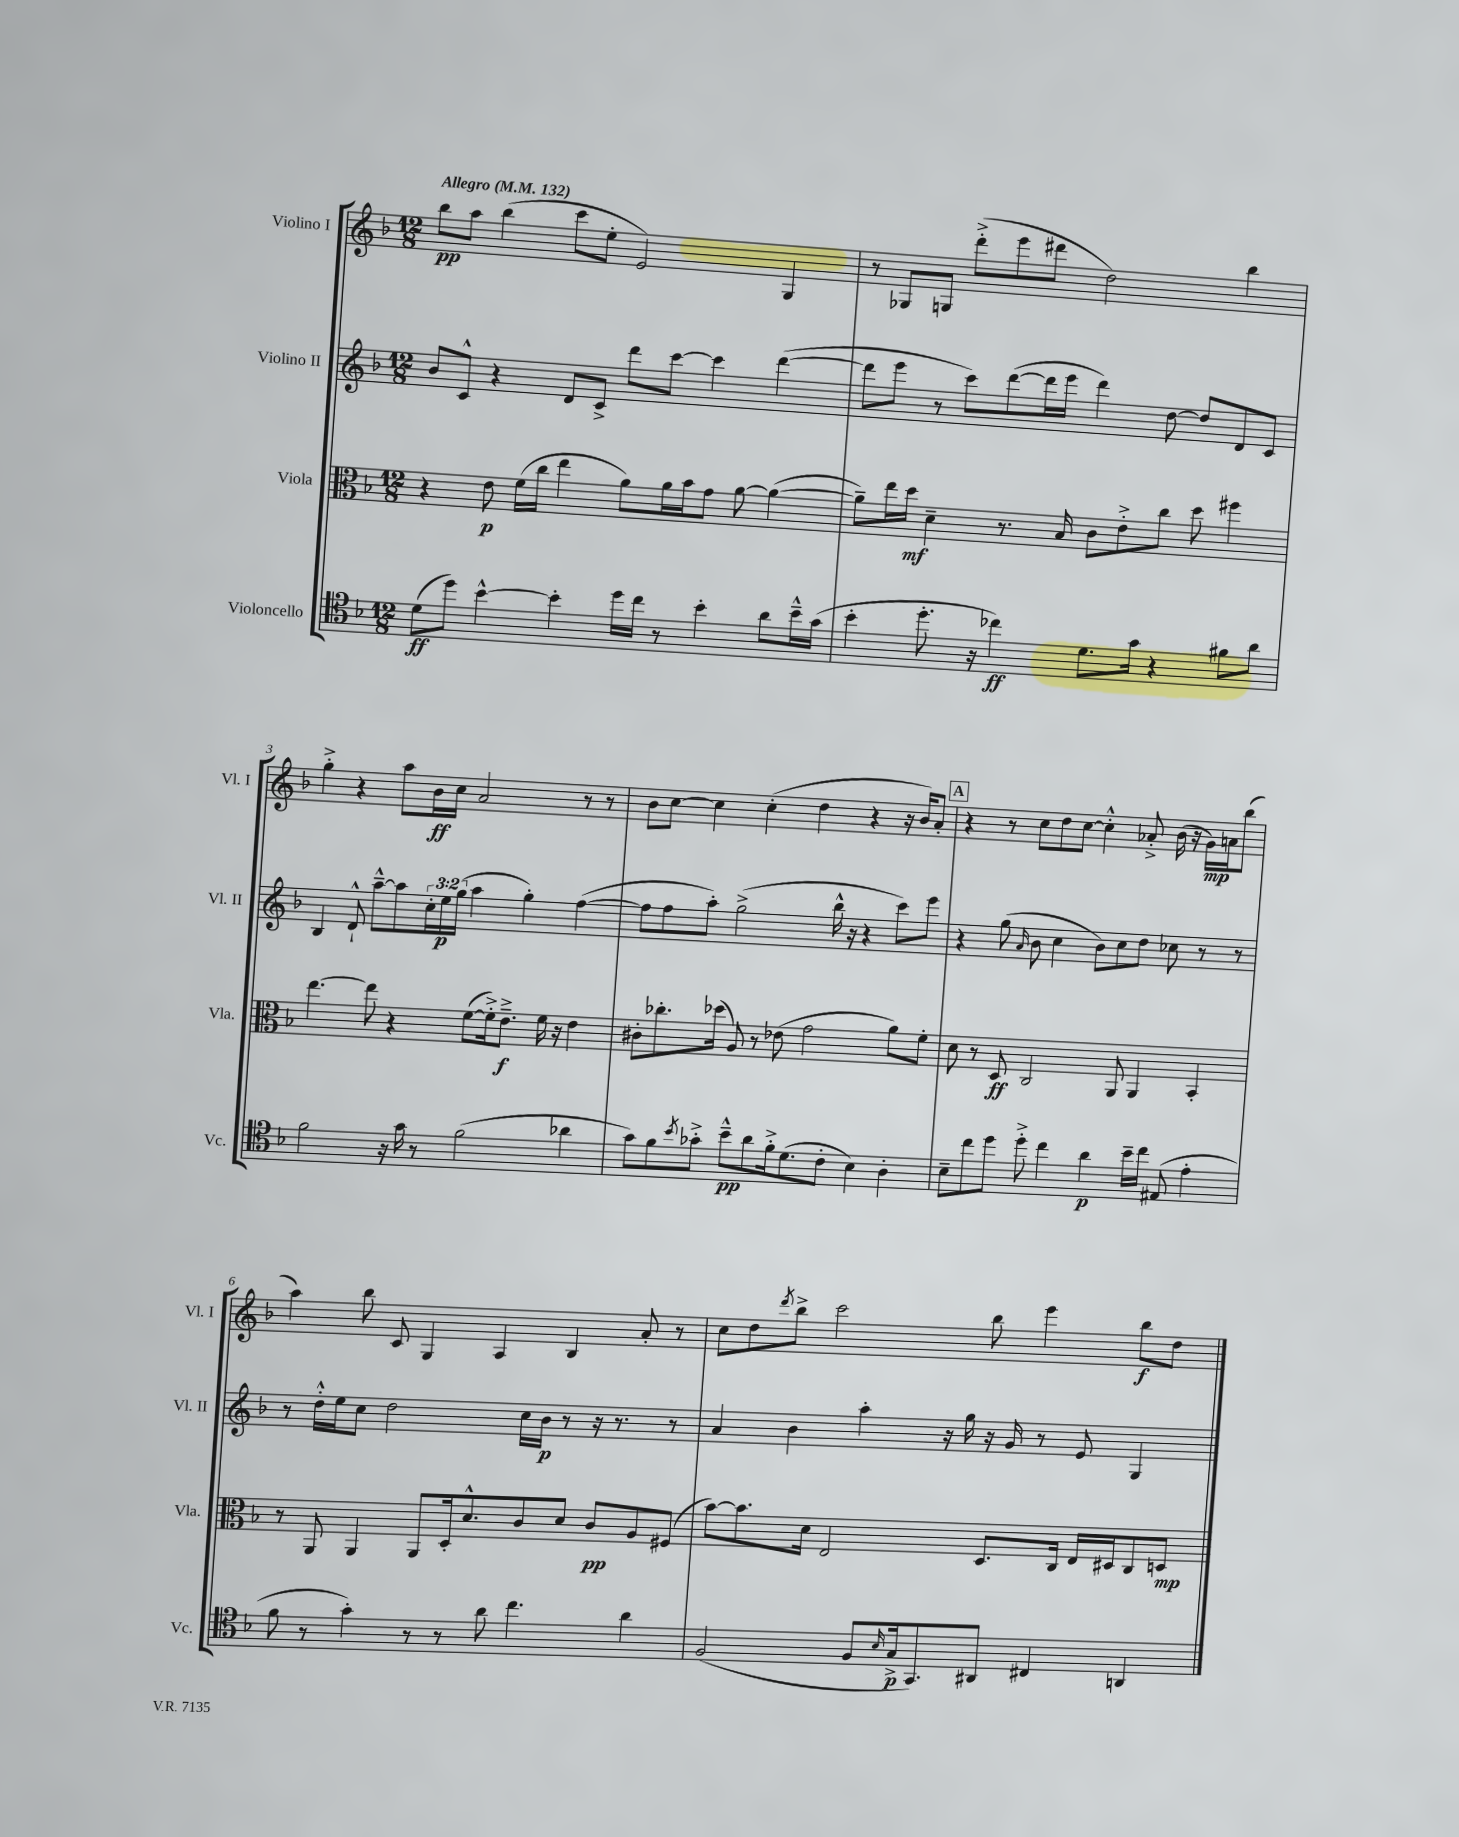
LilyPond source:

<<
\new StaffGroup <<
\new Staff = "s0" \with { instrumentName = "Violino I" shortInstrumentName = "Vl. I" } {
    \clef treble \key f \major \numericTimeSignature \time 12/8 \tempo "Allegro" 4 = 132
    bes''8\pp a''8 bes''4( c'''8 e''8-. e'2) g4 |
    r8 ges8 g8 d'''8-.->( e'''8 dis'''8 d''2) bes''4 |
    g''4-.-> r4 a''8 bes'16\ff c''16 a'2 r8 r8 |
    bes'8 c''8~ c''4 c''4-.( d''4 r4 r16 bes'16) a'8-. |
    \mark \markup { \box "A" } r4 r8 c''8 d''8 c''8~ c''4-.-^ aes'8-.-> bes'16( r16 g'16\mp) a'16 bes''8( |
    a''4) bes''8 c'8 g4 a4 bes4 a'8-. r8 |
    c''8 d''8 \acciaccatura { d'''8 } bes''8-> c'''2 bes''8 e'''4 bes''8\f d''8 \bar "|." |
}
\new Staff = "s1" \with { instrumentName = "Violino II" shortInstrumentName = "Vl. II" } {
    \clef treble \key f \major \numericTimeSignature \time 12/8 \override Staff.TupletNumber.text = #tuplet-number::calc-fraction-text
    bes'8 c'8-^ r4 d'8 c'8-> d'''8 c'''8~ c'''4 d'''4~( |
    d'''8 e'''8 r8 c'''8) d'''8~( d'''16 e'''16 d'''4) d''8~ d''8 d'8 c'8 |
    bes4 d'8-!-^ a''8~---^ a''8 \tuplet 3/2 { c''16-. e''16\p g''16( } a''4 g''4-.) f''4~( |
    f''8 f''8 a''8-.) g''2->( bes''16-^ r16 r4 c'''8) e'''8 |
    \mark \markup { \box "A" } r4 g''8( \grace { a'16 } bes'8 c''4 bes'8) c''8 d''8 ces''8 r8 r8 |
    r8 d''16-.-^ e''16 c''8 d''2 c''16 bes'16\p r8 r16 r8. r8 |
    a'4 bes'4 a''4-. r16 g''16 r16 g'16 r8 e'8 g4 \bar "|." |
}
\new Staff = "s2" \with { instrumentName = "Viola" shortInstrumentName = "Vla." } {
    \clef alto \key f \major \numericTimeSignature \time 12/8
    r4 e'8\p f'16( c''16 e''4 a'8) a'16 bes'16 g'8 a'8~ a'4~( |
    a'8--) e''16 d''16\mf d'4-- r8. bes16 c'8 e'8-.-> c''8 d''8 fis''4 |
    e''4.~ e''8 r4 f'8~( f'16-.->) e'8.--->\f f'16 r16 e'4 |
    cis'8-. ces''8.-. des''16( a8) r8 ees'8( g'2 a'8) f'8-. |
    \mark \markup { \box "A" } d'8 r8 d8\ff c2 a,8 a,4 bes,4-. |
    r8 a,8 a,4 a,8 d16-. d'8.-^ c'8 d'8 c'8\pp a8 fis8( |
    bes'8~) bes'8. d'16 e2 d8. c16 e16 dis16 c8 d8\mp \bar "|." |
}
\new Staff = "s3" \with { instrumentName = "Violoncello" shortInstrumentName = "Vc." } {
    \clef tenor \key f \major \numericTimeSignature \time 12/8
    d'8\ff( d''8) bes'4~-^ bes'4-. d''16 c''16 r8 bes'4-. a'8 bes'16---^ g'16( |
    bes'4-. d''8.-. r16 ces''4\ff) d'8. g'16 r4 fis'8 a'8 |
    f'2 r16 g'16 r8 f'2( aes'4 |
    g'8) f'8 \acciaccatura { bes'8 } ges'8-.-> bes'8---^\pp a'8 f'16-.-> d'8.( c'8-. bes4) a4-. |
    \mark \markup { \box "A" } bes8-- c''8 d''8 d''8-.-> c''4 a'4\p bes'16-- c''16 eis8( e'4-. |
    f'8 r8 g'4-.) r8 r8 a'8 c''4. a'4 |
    f2( f8 \grace { bes16 } g16->\p g,8.) ais,8 cis4 a,4 \bar "|." |
}
>>
>>
